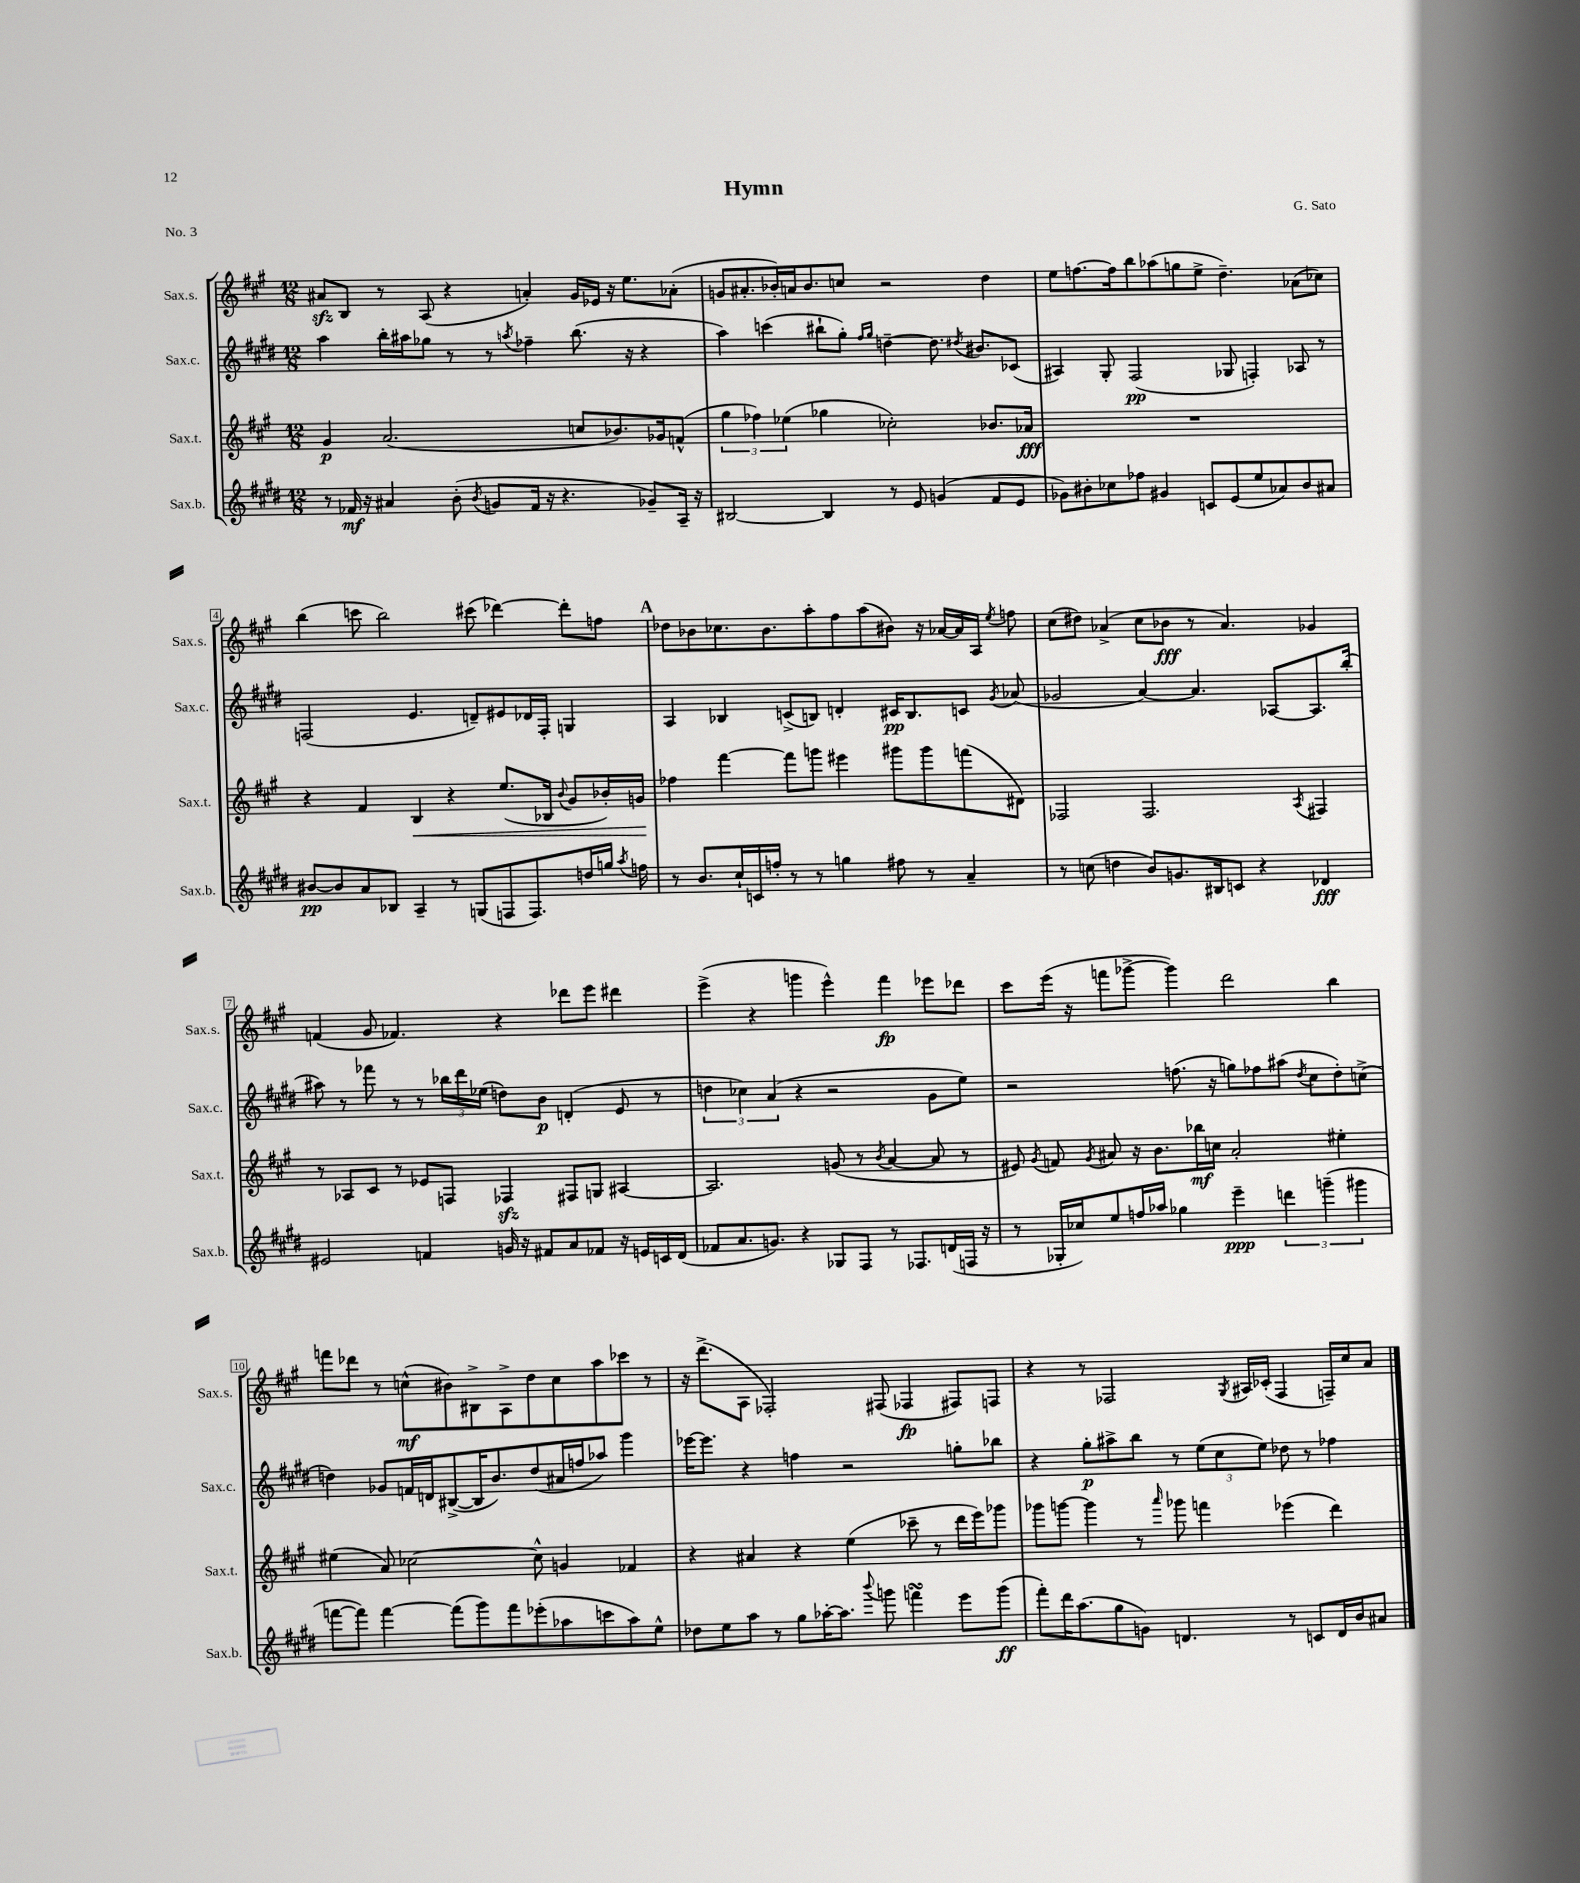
\header { title = "Hymn" composer = "G. Sato" piece = "No. 3" }
<<
\new StaffGroup <<
\new Staff = "s0" \with { instrumentName = "Sax.s." shortInstrumentName = "Sax.s." } {
    \clef treble \key a \major \numericTimeSignature \time 12/8
    \autoBeamOff ais'8[\sfz b8] r8 a8( r4 a'4-.) gis'16[ ees'16] r16 e''8.[ aes'8]-.( |
    g'8[ ais'8.-. bes'16-.) a'16 bes'8. c''8] r2 d''4 |
    e''8[ f''8.~ f''16 b''8 aes''8( g''8 e''8]-> d''4.--) aes'8[( ces''8]) |
    b''4( c'''8 b''2) cis'''8( des'''4~) des'''8[-. f''8] |
    \mark \markup { \bold "A" } des''8[ bes'8 ces''8. bes'8. a''8-. fis''8 a''8( bis'8]) r16 aes'16[~ aes'16 a16] \acciaccatura { e''8 } f''8 |
    cis''8[( dis''8]) aes'4->( cis''8[ bes'8]\fff r8 aes'4.) ges'4 |
    f'4( gis'8 fes'4.) r4 des'''8[ e'''8] dis'''4 |
    e'''4->( r4 g'''4 e'''4-^) fis'''4\fp ees'''8[ des'''8] |
    cis'''8[ e'''16]( r16 f'''8[ ges'''8]~-> ges'''4) d'''2 b''4 |
    f'''8[ des'''8] r8 c''8[-^\mf( bis'8) bis8-> a8-> d''8 c''8 a''8 ces'''8] r8 |
    r16 d'''8.[->( a8] fes2-.) fis8( fes4\fp fis8[) f8] |
    r4 r8 fes2 \acciaccatura { gis8 } ais16[ ces'16]-.( fes4 f16[--) cis''16 a'8] \bar "|." |
}
\new Staff = "s1" \with { instrumentName = "Sax.c." shortInstrumentName = "Sax.c." } {
    \clef treble \key e \major \numericTimeSignature \time 12/8
    \autoBeamOff a''4 b''16[-. ais''16 ges''8] r8 r8 \acciaccatura { a''8 } fes''4-- b''8.( r16 r4 |
    a''4) c'''4( bis''8[-! gis''8]-.) \grace { fis''16[ gis''16] } d''4~-- d''8. \acciaccatura { dis''8 } bis'8.[ ces'8]( |
    ais4) gis8-. fis2\pp( ges8 f4-.) aes8 r8 |
    f2( e'4. d'8[--) eis'8 des'16 f16]-. g4 |
    \mark \markup { \bold "A" } a4 bes4 c'8[->( b8]) d'4-. cis'16[\pp b8. c'8] \acciaccatura { gis'8 } aes'8( |
    ges'2 a'4~) a'4. aes8[~ aes8. b''16]-.( |
    ais''8) r8 fes'''8 r8 r8 \tuplet 3/2 { bes''16[ dis'''16 ees''16]( } d''8[) b'8]\p d'4-.( e'8 r8 |
    \tuplet 3/2 { d''4 ces''4) a'4( } r4 r2 gis'8[ e''8]) |
    r2 f''8.( r16 g''8[) fes''8 ais''8]( \acciaccatura { dis''8 } cis''8[ dis''8-.) c''8]->( |
    d''4) ges'8[ f'16 d'16 bis8~->( bis16 b'8.) d''8( ais'16 f''16 aes''8]) gis'''4 |
    ees'''16[~ ees'''8.] r4 f''4 r2 g''8[-. bes''8] |
    r4 gis''8[-.\p ais''8-> b''8] r8 \tuplet 3/2 { e''8[( cis''8 e''8]) } des''8 r8 fes''4 \bar "|." |
}
\new Staff = "s2" \with { instrumentName = "Sax.t." shortInstrumentName = "Sax.t." } {
    \clef treble \key a \major \numericTimeSignature \time 12/8
    \autoBeamOff gis'4\p a'2.( c''8[ bes'8.) ges'16 f'8]-^( |
    \tuplet 3/2 { gis''4 fes''4) ees''4( } ges''4 ces''2-.) bes'8.[ aes'16]\fff |
    R1. |
    r4 fis'4 b4\< r4 e''8.[( bes16] \appoggiatura { b'8 } gis'8[ bes'16-.) g'16]\! |
    \mark \markup { \bold "A" } fes''4 fis'''4~ fis'''8[ g'''8] eis'''4 gis'''8[ gis'''8 f'''8( dis'8]) |
    fes2 fes2. \acciaccatura { a8 } fis4 |
    r8 aes8[ cis'8] r8 ees'8[ f8] fes4\sfz fis8[ g8] ais4~ |
    ais2. g'8( r8 \acciaccatura { b'8 } a'4~ a'8 r8 |
    eis'8) \acciaccatura { gis'8 } f'8 \acciaccatura { gis'8 } ais'8 r16 b'8.[ bes''16\mf c''16] ais'2-. eis''4-. |
    eis''4( a'8) ces''2~ ces''8-^ g'4 fes'4 |
    r4 ais'4 r4 e''4( ces'''8-- r8 d'''16[ e'''16) ges'''8] |
    ges'''8[ g'''8]~ g'''4 r8 \grace { a'''16 } ges'''8 f'''4 ees'''4( d'''4) \bar "|." |
}
\new Staff = "s3" \with { instrumentName = "Sax.b." shortInstrumentName = "Sax.b." } {
    \clef treble \key e \major \numericTimeSignature \time 12/8
    \autoBeamOff r8 fes'16\mf r16 ais'4 b'8-.( \acciaccatura { b'8 } g'8[ fes'16] r16 r4. ges'8[--) a16]-- r16 |
    bis2~ bis4 r8 e'8 g'4( fis'8[ e'8] |
    ges'8[) bis'8-. ces''8 fes''8] gis'4 c'8[ e'8( e''8 aes'8) bis'8 ais'8] |
    bis'8[~\pp bis'8 a'8 bes8] a4-- r8 g8[( f8 f8.) d''16 g''16] \acciaccatura { a''8 } f''16 |
    \mark \markup { \bold "A" } r8 b'8.[ cis''16-! c'16 f''16]-. r8 r8 g''4 fis''8 r8 a'4-- |
    r8 c''8( d''4 b'8[) g'8. bis16 c'8] r4 des'4\fff |
    eis'2 f'4 g'16 r16 fis'8[ a'8 fes'8] r16 e'16[ c'16 dis'16]( |
    fes'8[ a'8. g'8.]) r4 ges8[ fis8] r8 fes8.[ d'16( f16] r16 |
    r8 ges16[-. ces''16) e''8 f''16 aes''16] ges''4 e'''4--\ppp \tuplet 3/2 { d'''4 g'''4--( gis'''4 } |
    f'''8[~ f'''8]) f'''4~ f'''8[( gis'''8) f'''8 ees'''8-.( aes''8 c'''8 aes''8) e''8]-^ |
    des''8[ e''8 a''8] r8 gis''8[ aes''16~-. aes''8.] \appoggiatura { b'''8 } g'''8 f'''4\turn e'''8[ g'''8]\ff( |
    fis'''8[-.) dis'''16 a''8.( gis''8 g'8]) d'4. r8 c'8[ d'16 b'16 ais'8] \bar "|." |
}
>>
>>
\layout { \context { \Score \override BarNumber.stencil = #(make-stencil-boxer 0.1 0.3 ly:text-interface::print) } }
